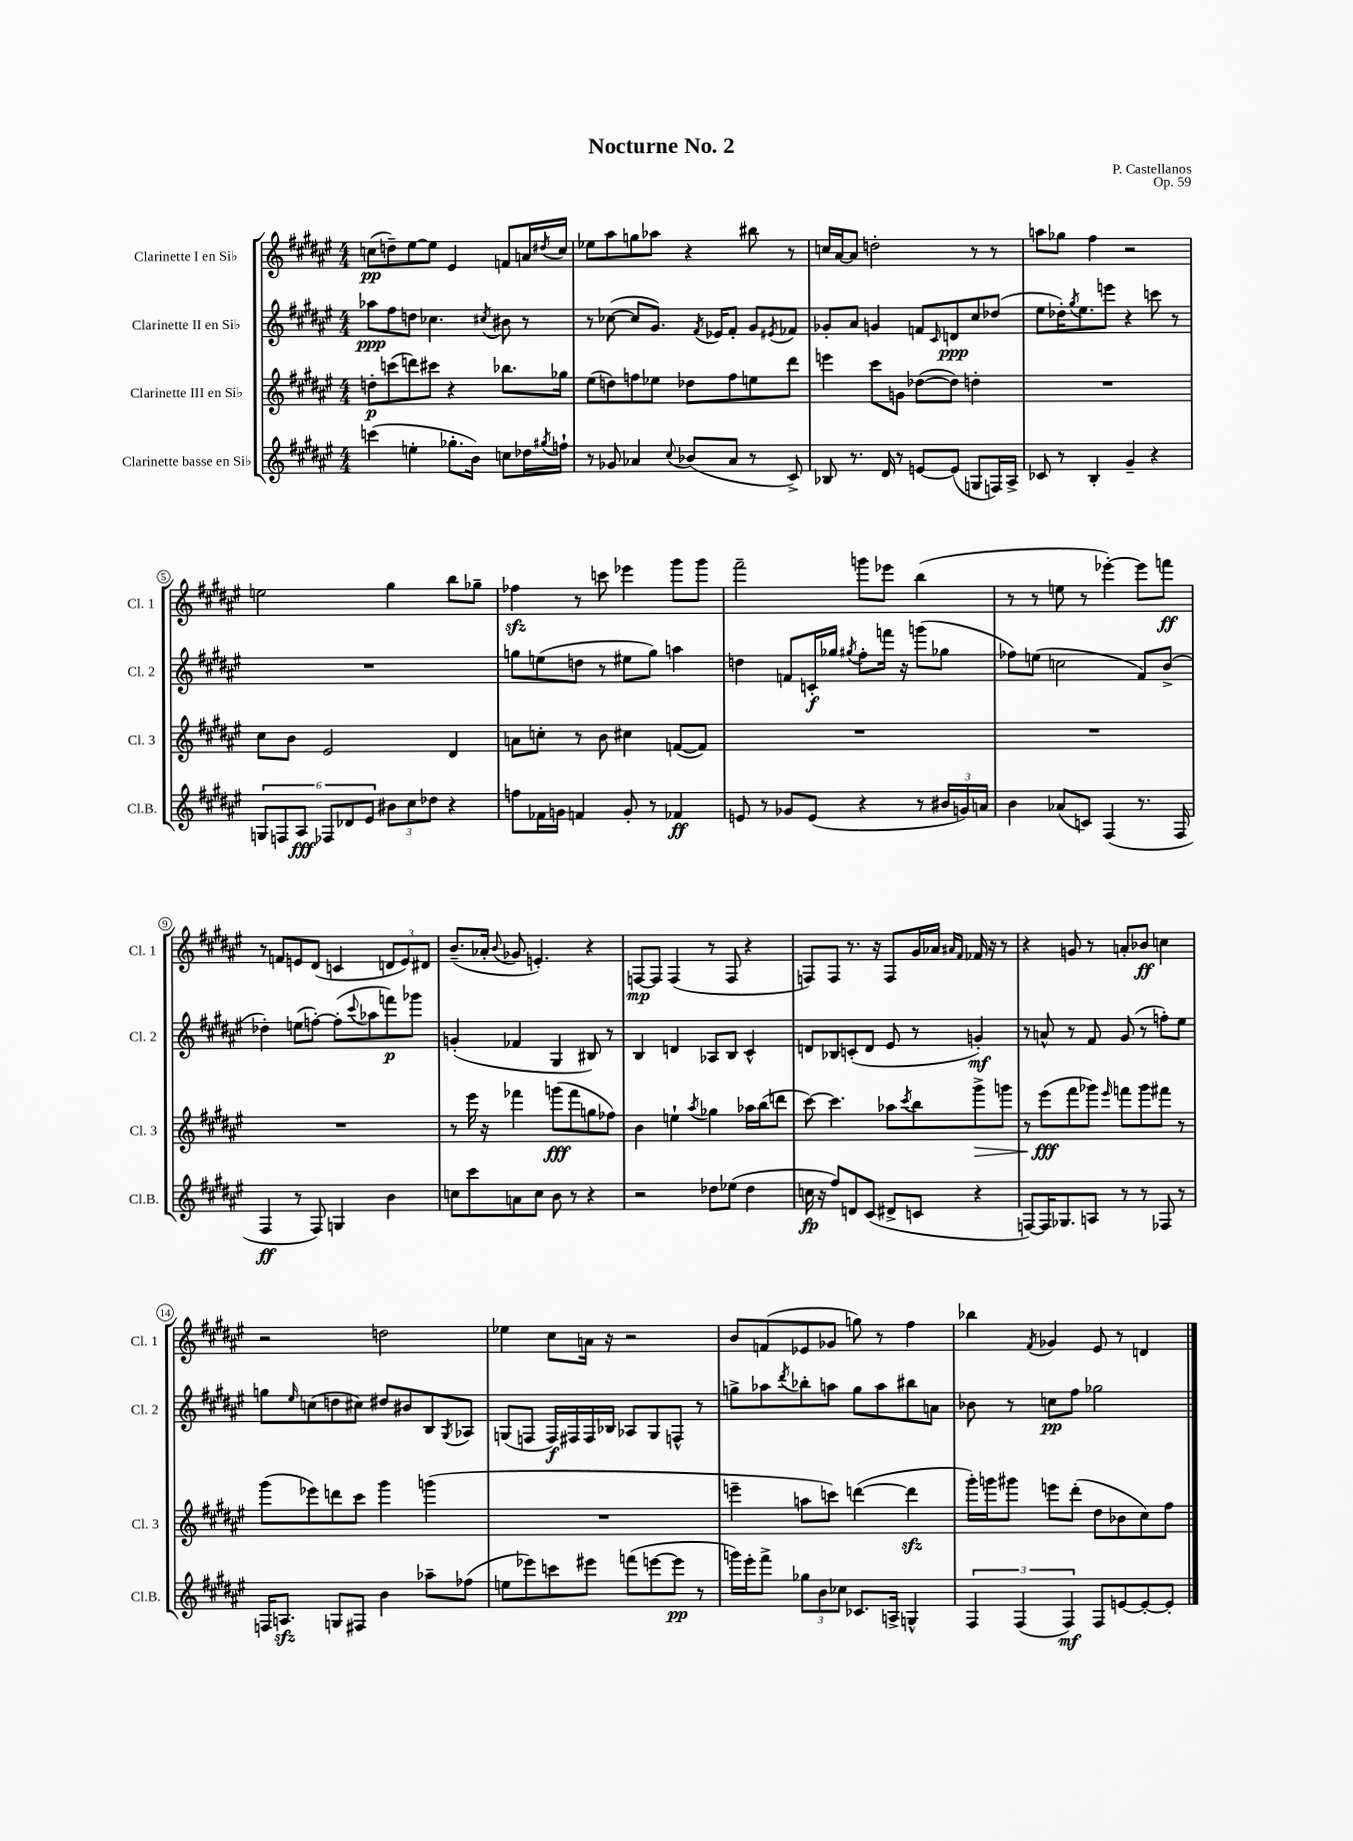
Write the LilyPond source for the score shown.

\header { title = "Nocturne No. 2" composer = "P. Castellanos" opus = "Op. 59" }
<<
\new StaffGroup <<
\new Staff = "s0" \with { instrumentName = "Clarinette I en Sib" shortInstrumentName = "Cl. 1" } {
    \clef treble \key fis \major \numericTimeSignature \time 4/4
    c''8\pp( d''8--) eis''8~ eis''8 eis'4 f'8 a'16 \acciaccatura { dis''8 } c''16 |
    ees''8 ais''8 g''8 aes''8 r4 bis''8 r8 |
    c''16 ais'16~ ais'8 d''2-. r8 r8 |
    a''8 ges''8 fis''4 r2 |
    e''2 gis''4 b''8 ges''8-- |
    fes''4\sfz r8 c'''8 ees'''4 gis'''8 gis'''8 |
    fis'''2-- g'''8 ees'''8 b''4( |
    r8 r8 e''8 r8 ees'''4~-.) ees'''8 f'''8\ff |
    r8 f'8 e'8 dis'8( c'4 \tuplet 3/2 { d'8 e'8) dis'8 } |
    b'8.--( aes'16-. \appoggiatura { b'8 } ges'8 e'4.-.) r4 |
    f8~\mp f8 f4( r8 f8 r4 |
    f8) f8 r8. r16 f8 gis'16 aes'16 \grace { ais'16 fis'16 } fes'16 r16 r8 |
    r4 g'8 r8 a'8-. bes'8\ff c''4 |
    r2 d''2 |
    ees''4 cis''8 a'16 r16 r2 |
    b'8 f'8( ees'8 ges'8 g''8) r8 fis''4 |
    bes''4 \acciaccatura { fis'8 } ges'4 eis'8 r8 d'4 \bar "|." |
}
\new Staff = "s1" \with { instrumentName = "Clarinette II en Sib" shortInstrumentName = "Cl. 2" } {
    \clef treble \key fis \major \numericTimeSignature \time 4/4
    aes''8\ppp fis''8 d''8 ces''4. \acciaccatura { cis''8 } bis'8 r8 |
    r8 ces''8~( ces''8 gis'8.) \acciaccatura { fis'8 } ees'16 fis'8-. gis'8 \acciaccatura { eis'8 } fes'8 |
    ges'8-. ais'8 g'4 f'8 \grace { cis'16 } d'8\ppp cis''8 des''8( |
    eis''8 des''16-.) \acciaccatura { gis''8 } eis''8. e'''8 r4 c'''8 r8 |
    R1 |
    g''8 e''8( d''8 r8 eis''8 g''8) a''4 |
    d''4 f'8 c'16-.\f ges''16 \acciaccatura { gis''8 } fis''8-. f'''16 r16 g'''8( ges''8 |
    fes''8) e''8( c''2 fis'8) b'8->( |
    des''4-.) e''8( f''8~-.) f''8-.( \appoggiatura { cis'''8 } aes''8 f'''8\p) ges'''8 |
    g'4-.( fes'4 gis4 bis8) r8 |
    b4 d'4 aes8 b8 cis'4-^ |
    d'8 bes8 c'8-.( d'8 eis'8 r8 g'4-.\mf) |
    r8 a'8-^ r8 fis'8 gis'8( r8 f''8-.) eis''8 |
    g''8 \grace { eis''16 } c''8( d''8 cis''8) dis''8 bis'8 b8 \acciaccatura { gis8 } aes8 |
    g8( f8 f16\f) fis16 fis16 bes16 aes8 g8 f8-^ r8 |
    g''8-> aes''8 \acciaccatura { dis'''8 } bes''8-. a''8 g''8 a''8 bis''8 a'8 |
    bes'8 r8 c''8\pp fis''8 ges''2 \bar "|." |
}
\new Staff = "s2" \with { instrumentName = "Clarinette III en Sib" shortInstrumentName = "Cl. 3" } {
    \clef treble \key fis \major \numericTimeSignature \time 4/4
    d''8-.\p c'''8( d'''8) cis'''8 r4 bes''8. ges''16 |
    eis''8( d''8) f''8 ees''8 des''8 f''8 e''8 dis'''8 |
    e'''4 cis'''8 g'8 des''8~( des''8) d''4-. |
    R1 |
    cis''8 b'8 eis'2 dis'4 |
    a'8 c''8-. r8 b'8 cis''4 f'8~( f'8) |
    R1 |
    R1 |
    R1 |
    r8 eis'''16 r16 fes'''4 g'''8\fff( fes'''8 g''8 fes''8) |
    b'4 e''4-! \acciaccatura { ais''8 } ges''4 aes''16 b''16( d'''8 |
    cis'''8~) cis'''4. aes''8 \acciaccatura { cis'''8 } b''8 gis'''8->\> g'''8 |
    r8 eis'''8\fff\!( fis'''8 ges'''8) \grace { eis'''16 } f'''8 ges'''8 fis'''8 r8 |
    gis'''8( ees'''8) d'''8 cis'''8 gis'''4 g'''4( |
    R1 |
    e'''4-- a''8 c'''8) d'''4~( d'''4\sfz |
    gis'''16-.) g'''16 gis'''8 e'''8 dis'''8-.( dis''8 bes'8 cis''8) fis''8 \bar "|." |
}
\new Staff = "s3" \with { instrumentName = "Clarinette basse en Sib" shortInstrumentName = "Cl.B." } {
    \clef treble \key fis \major \numericTimeSignature \time 4/4
    c'''4( e''4-. ges''8.-. b'16) c''8 des''16 \acciaccatura { gis''8 } f''16-! |
    r8 ges'8 aes'4 \appoggiatura { cis''8 } bes'8( aes'8 r8 cis'8->) |
    bes8 r8. dis'16 r8 e'8~ e'8( g8 f16) ais16-> |
    ces'8 r8 b4-. gis'4-- r4 |
    \tuplet 6/4 { g8 f8 ais8\fff fes8 des'8 eis'8 } \tuplet 3/2 { bis'8 cis''8 des''8 } r4 |
    f''8 fes'16 g'16 f'4 g'8-. r8 fes'4\ff |
    e'8 r8 ges'8 e'8( r4 r8 \tuplet 3/2 { bis'16 g'16) a'16 } |
    b'4 aes'8( c'8) fis4( r8. fis16 |
    fis4\ff r8 fis8) g4 b'4 |
    c''8 cis'''8 a'8 c''8 b'8 r8 r4 |
    r2 des''8 ees''8( des''4 |
    c''16\fp r16 fis''8) d'8 cis'8( dis'8-> c'8 r4 |
    f8~) f16 ges8. a8 r8 r8 fes8 r8 |
    f16 a8.\sfz g8 fis8 b'4 aes''8-- fes''8( |
    e''8 ees'''8) c'''8 eis'''8 f'''8( e'''8~ e'''8\pp r8 |
    g'''16) eis'''16-. fis'''8-> \tuplet 3/2 { ges''8 b'8 ces''8 } ces'8. a16-> g4-^ |
    \tuplet 3/2 { fis4 fis4( fis4\mf) } fis8 e'8~ e'8~-. e'8-. \bar "|." |
}
>>
>>
\layout { \context { \Score \override BarNumber.stencil = #(make-stencil-circler 0.1 0.3 ly:text-interface::print) } }
